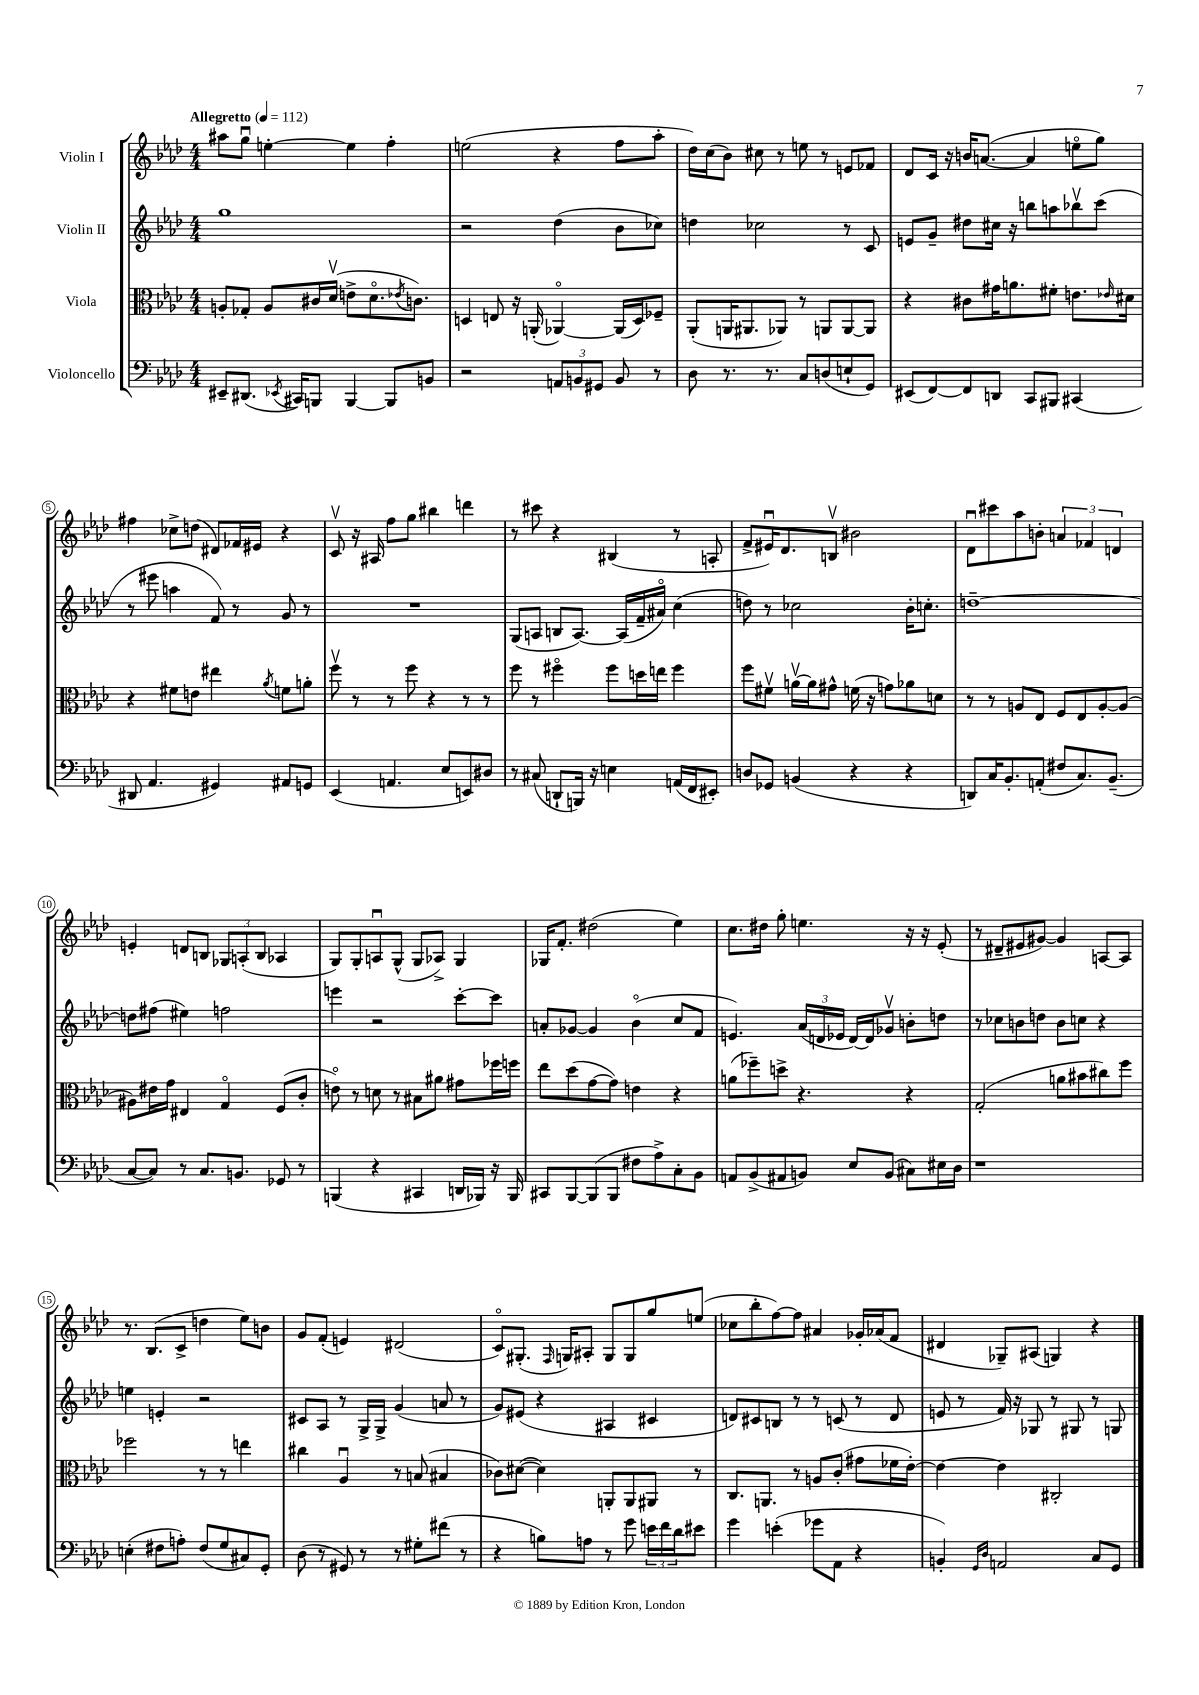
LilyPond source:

<<
\new StaffGroup <<
\new Staff = "s0" \with { instrumentName = "Violin I" } {
    \clef treble \key aes \major \numericTimeSignature \time 4/4 \tempo "Allegretto" 4 = 112
    ais''8 g''8\downbow e''4~-. e''4 f''4-. |
    e''2( r4 f''8 aes''8-. |
    des''16) c''16( bes'8) cis''8 r8 e''8 r8 e'8 fes'8 |
    des'8 c'16 r16 b'16 a'8.~( a'4 e''8\flageolet g''8) |
    fis''4 ces''8-> d''8( dis'8) fes'16 eis'16 r4 |
    c'8\upbow r16 ais16 f''8 g''8 bis''4 d'''4 |
    r8 cis'''8 r4 bis4( r8 a8-. |
    f'8-> eis'16\downbow) des'8. b8\upbow bis'2 |
    des'8\downbow cis'''8 aes''8 b'8-. \tuplet 3/2 { a'4 fes'4 d'4 } |
    e'4-. d'8 b8 \tuplet 3/2 { ges8 a8-.( b8 } aes4 |
    g8) g8-. a8\downbow g8-^( g8 aes8->) g4 |
    ges16 f'8.-. dis''2( ees''4) |
    c''8. dis''16 g''8-. e''4. r16 r16 ees'8-.( |
    r8 dis'8-- eis'8 gis'8~) gis'4 a8~ a8 |
    r8. bes8.( c'8-> d''4 ees''8) b'8 |
    g'8 f'8-.( e'4) dis'2( |
    c'8\flageolet) gis8.-.( \grace { f16 } g16) ais8-. g8 g8 g''8 e''8( |
    ces''8 bes''8-. f''8~) f''8 ais'4 ges'16-. aes'16( f'8 |
    dis'4 ges8--) ais8( g4) r4 \bar "|." |
}
\new Staff = "s1" \with { instrumentName = "Violin II" } {
    \clef treble \key aes \major \numericTimeSignature \time 4/4
    g''1 |
    r2 des''4( bes'8 ces''8) |
    d''4 ces''2 r8 c'8 |
    e'8 g'8-- dis''8 cis''16 r16 b''8 a''8 bes''8\upbow c'''8( |
    r8 eis'''8 a''4 f'8) r8 g'8 r8 |
    R1 |
    g8( a8 b8 a8.~) a16( f'16-- ais'16\flageolet) c''4( |
    d''8) r8 ces''2 bes'16-. c''8.-. |
    d''1~-- |
    d''8 fis''8( eis''4) f''2 |
    e'''4 r2 c'''8~-. c'''8 |
    a'8-. ges'8~ ges'4 bes'4\flageolet( c''8 f'8 |
    e'4.) \tuplet 3/2 { aes'16( d'16 ees'16 } d'16~) d'16 ges'8\upbow b'8-. d''8 |
    r8 ces''8 b'8 d''8 b'8 c''8 r4 |
    e''4 e'4-. r2 |
    cis'8 aes8 r8 g16-> g16-> g'4( a'8 r8 |
    g'8) eis'8( r4 ais4 cis'4 |
    d'8) cis'8 b8 r8 r8 c'8( r8 d'8 |
    e'8 r8 f'16) r16 ges8 r8 gis8 r8 g8 \bar "|." |
}
\new Staff = "s2" \with { instrumentName = "Viola" } {
    \clef alto \key aes \major \numericTimeSignature \time 4/4
    a8-. ges8-. a8 cis'16 des'16\upbow( e'8-> des'8.\flageolet \acciaccatura { ees'8 } c'8.) |
    d4 e8 r16 a,16-.( aes,4~\flageolet) aes,16( d16) fes8-- |
    aes,8-.( a,16 ais,8. aes,8) r8 a,8 a,8~ a,8 |
    r4 cis'8 gis'16 a'8. fis'8-. e'8. \grace { ees'16 } dis'16 |
    r4 fis'8 e'8 eis''4 \acciaccatura { aes'8 } f'8 a'8-. |
    f''8\upbow r8 r8 f''8 r4 r8 r8 |
    f''8 r8 fis''4\flageolet fis''8 d''16 e''16 fis''4 |
    f''8 fis'8\upbow a'16~\upbow a'16 gis'8-^ f'16( r16 g'8) aes'8 d'8 |
    r8 r8 a8 ees8 f8 ees8 a8~-. a8( |
    ais8) eis'16 g'16 eis4 g4\flageolet f8( c'8-. |
    e'8\flageolet) r8 d'8 r8 bis8 ais'8 gis'8 fes''16 f''16 |
    ees''8 des''8( g'8~ g'8) e'4 r4 |
    a'8( fes''8--) d''8-> r4. r4 |
    g2-.( a'8 bis'8 cis''8) f''8 |
    fes''2 r8 r8 e''4 |
    cis''4 aes4\downbow r8 b8( bis4 |
    ces'8) dis'8~( dis'4) a,8-. a,8 ais,8 r8 |
    c8. a,8. r8 a8 c'8-.( gis'8 fes'16 ees'16~-.) |
    ees'4~ ees'4 cis2-. \bar "|." |
}
\new Staff = "s3" \with { instrumentName = "Violoncello" } {
    \clef bass \key aes \major \numericTimeSignature \time 4/4
    eis,8-- dis,8.( \acciaccatura { ees,8 } cis,16) b,,8 b,,4~ b,,8 b,8 |
    r2 \tuplet 3/2 { a,8 b,8 gis,8 } b,8 r8 |
    des8 r8. r8. c8 d8( e8-! g,8) |
    eis,8( f,8~) f,8 d,8 c,8 bis,,8 cis,4( |
    dis,8 aes,4. gis,4) ais,8 g,8 |
    ees,4( a,4. ees8 e,8) dis8 |
    r8 cis8( d,8-! b,,16) r16 e4 a,16( f,16 eis,8-.) |
    d8 ges,8 b,4( r4 r4 |
    d,8) c16 bes,8.-. a,8-.( fis8 c8.) bes,8.--( |
    c8~ c8) r8 c8. b,8. ges,8 r8 |
    b,,4( r4 cis,4 d,16 bes,,16) r16 bes,,16 |
    cis,8 bes,,8~ bes,,8( bes,,8 fis8 aes8->) c8-. bes,8 |
    a,8 bes,8->( ais,8 b,8) ees8 b,8( cis8) eis16 des16 |
    r1 |
    e4-.( fis8 a8-.) fis8( g8 cis8) g,8-. |
    des8( r8 gis,8) r8 r8 gis8-. fis'8( r8 |
    r4 b8) a8 r8 g'8 \tuplet 3/2 { e'16 f'16 des'16 } eis'8 |
    g'4 e'4-.( ges'8 aes,8 r4 |
    b,4-.) \grace { g,16 des16 } a,2 c8 g,8 \bar "|." |
}
>>
>>
\layout { \context { \Score \override BarNumber.stencil = #(make-stencil-circler 0.1 0.3 ly:text-interface::print) } }
